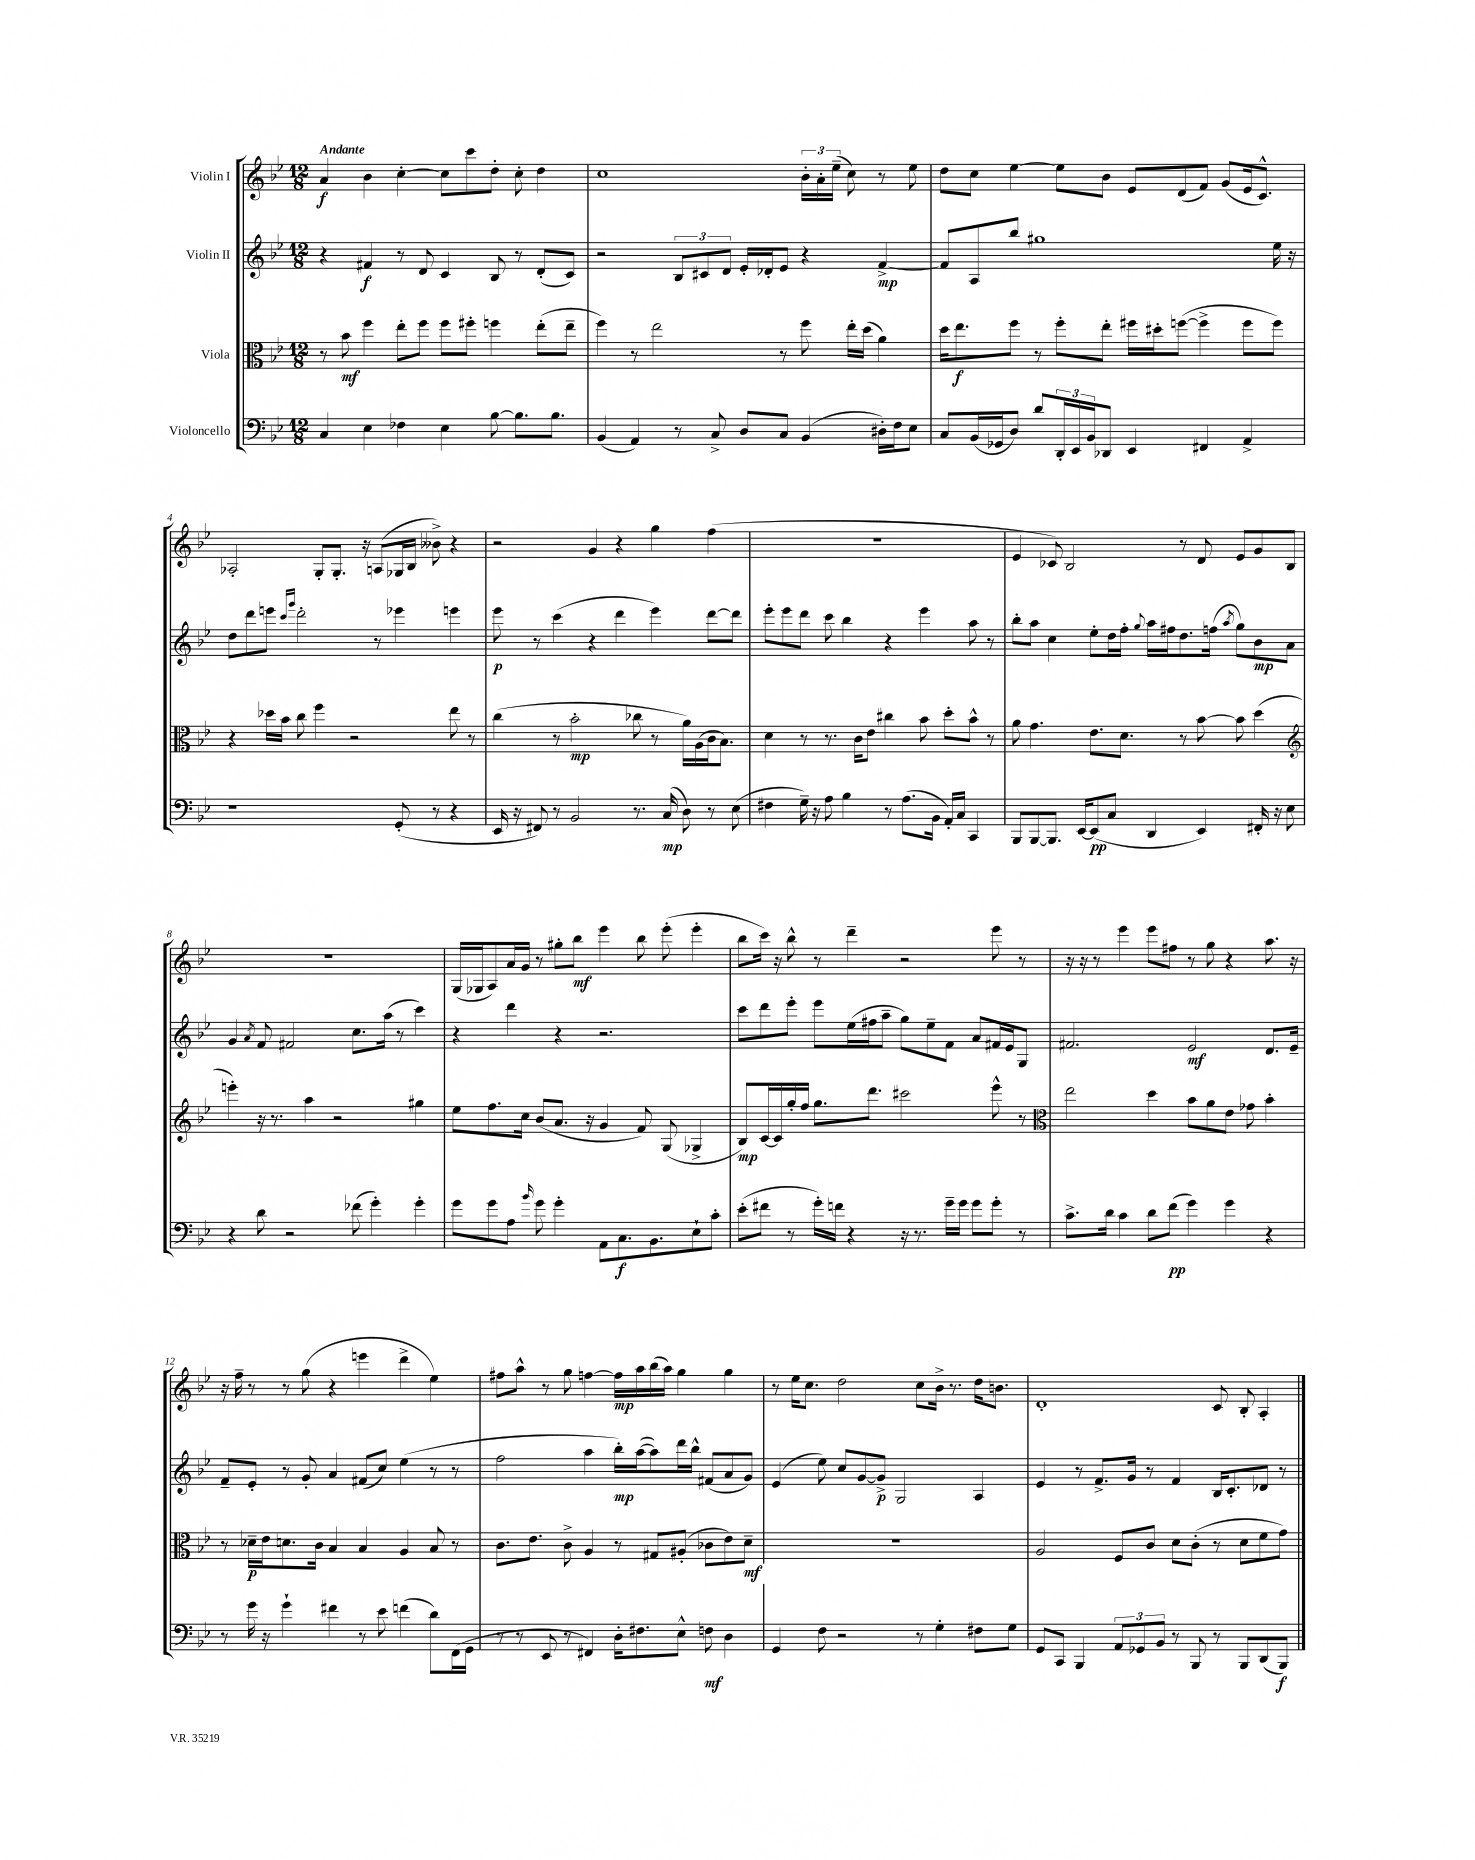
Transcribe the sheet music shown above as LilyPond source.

<<
\new StaffGroup <<
\new Staff = "s0" \with { instrumentName = "Violin I" } {
    \clef treble \key bes \major \numericTimeSignature \time 12/8 \tempo "Andante"
    a'4\f bes'4 c''4~-. c''8 c'''8 d''8-. c''8-. d''4 |
    c''1 \tuplet 3/2 { bes'16-. a'16-. ees''16--( } c''8) r8 ees''8 |
    d''8 c''8 ees''4~ ees''8 bes'8 ees'8 d'8( f'8) g'8( ees'16 c'8.-^) |
    aes2-. g8-. g8.-. r16 a8( ges16 bes16 beses'8->) r4 |
    r2 g'4 r4 g''4 f''4( |
    R1. |
    ees'4 ces'8) bes2 r8 d'8 ees'8 g'8 bes8 |
    R1. |
    g16( ges16 a8) a'16 g'16 r8 gis''8-. bes''8\mf ees'''4 bes''8 ees'''8-.( ees'''4-. |
    bes''8 c'''16) r16 bes''8-^ r8 d'''4-- r2 ees'''8 r8 |
    r16 r16 r8 ees'''4 ees'''8 fis''8 r8 g''8 r4 a''8. r16 |
    r16 f''16-- r8 r8 g''8( r4 e'''4 d'''4-> ees''4) |
    fis''8 a''8-^ r8 g''8 f''4~ f''16\mp a''16 bes''16( a''16) g''4 g''4 |
    r8 ees''16 c''8. d''2 c''8 bes'16-> r8. d''16 b'8. |
    d'1-. c'8 bes8-. a4-. \bar "|." |
}
\new Staff = "s1" \with { instrumentName = "Violin II" } {
    \clef treble \key bes \major \numericTimeSignature \time 12/8
    r4 fis'4\f r8 d'8 c'4 bes8 r8 d'8-.( c'8) |
    r2 \tuplet 3/2 { bes8 cis'8 d'8 } ees'16-. des'16-. ees'8 r4 f'4~->\mp |
    f'8 a8 bes''8 gis''1 ees''16 r16 |
    d''8 d'''8 e'''8 \grace { c'''16 g'''16 } d'''2-. r8 ees'''4 e'''4 |
    ees'''8\p r8 c'''4( r4 d'''4 ees'''4) d'''8~ d'''8 |
    ees'''8-. ees'''8 d'''8 c'''8 bes''4 r4 ees'''4 a''8 r8 |
    bes''8-. a''8 c''4 ees''8-. d''16 f''16-. \appoggiatura { g''8 } a''16 fis''16 d''8. f''16( \acciaccatura { a''8 } g''8) bes'8\mp a'8 |
    g'4 \acciaccatura { a'8 } f'8 fis'2 c''8. a''16( r8 c'''4) |
    r4 d'''4 r4 r2. |
    c'''8 d'''8 ees'''8-. ees'''8 ees''16( fis''16 a''8-- g''8) ees''8-- f'8 a'8 fis'16 ees'16 g8 |
    fis'2. ees'2\mf d'8. ees'16-- |
    f'8-- ees'8-. r8 g'8-. a'4 fis'8( c''8) ees''4( r8 r8 |
    f''2 a''4 bes''16-.\mp) a''16~( a''8) d'''16 bes''16-^ fis'8( a'8 g'8) |
    ees'4( ees''8) c''8 g'8~ g'8->\p g2 a4 |
    ees'4 r8 f'8.-> g'16 r8 f'4 bes16 c'8.-. des'8 r8 \bar "|." |
}
\new Staff = "s2" \with { instrumentName = "Viola" } {
    \clef alto \key bes \major \numericTimeSignature \time 12/8
    r8 bes'8\mf f''4 ees''8-. f''8 f''8 fis''8-. f''4 ees''8-.( ees''8-- |
    f''4) r8 ees''2 r8 f''8 ees''16-. d''16( a'4) |
    d''16 ees''8.\f f''8 r8 f''8-. ees''8-. fis''16 dis''16-. f''8~( f''4-> f''8 f''8) |
    r4 des''16 bes'16 c''8 f''4 r2 ees''8 r8 |
    c''4( r8 bes'2-.\mp ces''8 r8 a'16) a16( c'16 bes8.) |
    d'4 r8 r8. c'16 ees'8 cis''4 bes'8 d''8-. bes'8-^ r8 |
    a'8 g'4. ees'8. d'8. r8 bes'8~ bes'8 d''4( |
    \clef treble e'''4-.) r16 r8. a''4 r2 gis''4 |
    ees''8 f''8. c''16 bes'8( a'8. r16 g'4 f'8) g8( ges4-> |
    bes8\mp) c'16~ c'16 g''16-. f''16 g''8. d'''8. cis'''2 ees'''8-^ r8 |
    \clef alto ees''2 d''4 bes'8 a'8 ees'8 ges'8 bes'4-. |
    r8 des'16--\p ees'16 d'8. c'16 bes4 bes4 a4 bes8 r8 |
    c'8. ees'8. c'8-> a4 r8 gis8 ais8-.( ces'8 ees'8) d'8--\mf |
    R1. |
    a2 f8 c'8 d'8 c'8-.( r8 d'8 f'8 g'8) \bar "|." |
}
\new Staff = "s3" \with { instrumentName = "Violoncello" } {
    \clef bass \key bes \major \numericTimeSignature \time 12/8
    c4 ees4 fes4 ees4 bes8~ bes8. bes8. |
    bes,4( a,4) r8 c8-> d8 c8 bes,4( dis16-.) f16 ees8 |
    c8 bes,16( ges,16 d8) d'8 \tuplet 3/2 { d,16-. ees,16 bes,16 } des,8 ees,4 fis,4 a,4-> |
    r1 g,8-.( r8 r4 |
    ees,16 r16 fis,8) r8 bes,2 r8. c16\mp( d8) r8 ees8( |
    fis4 g16--) r16 a8 bes4 r8 a8.( bes,16 a,16-.) c16 c,4 |
    bes,,8 bes,,8~ bes,,8. ees,16~ ees,8\pp( c8 d,4 ees,4) fis,16-. r16 ees8 |
    r4 d'8 r2 fes'8( g'4-.) g'4-. |
    g'8 g'8 a8 \grace { bes'16 } g'8 g'4-. a,8 c8.\f bes,8. ees8-! c'8-. |
    ees'8-.( fis'8 r8 g'16-.) f'16 r4 r16 r8. g'16-- g'16 g'8 g'8-. r8 |
    c'8.-> d'16 c'4 d'8 f'8\pp( g'4) g'4 r4 |
    r8 g'16 r16 g'4-! fis'4 r8 ees'8 f'4( d'8) f,16( g,16 |
    r8 r8 ees,8 r8 fis,4) d16-. fis8. ees8-^ f8\mf d4 |
    g,4 f8 r2 r8 g4-. fis8 g8 |
    g,8 c,8 bes,,4 \tuplet 3/2 { a,8 ges,8 bes,8 } r8 bes,,8 r8 bes,,8 d,8( bes,,8\f) \bar "|." |
}
>>
>>
